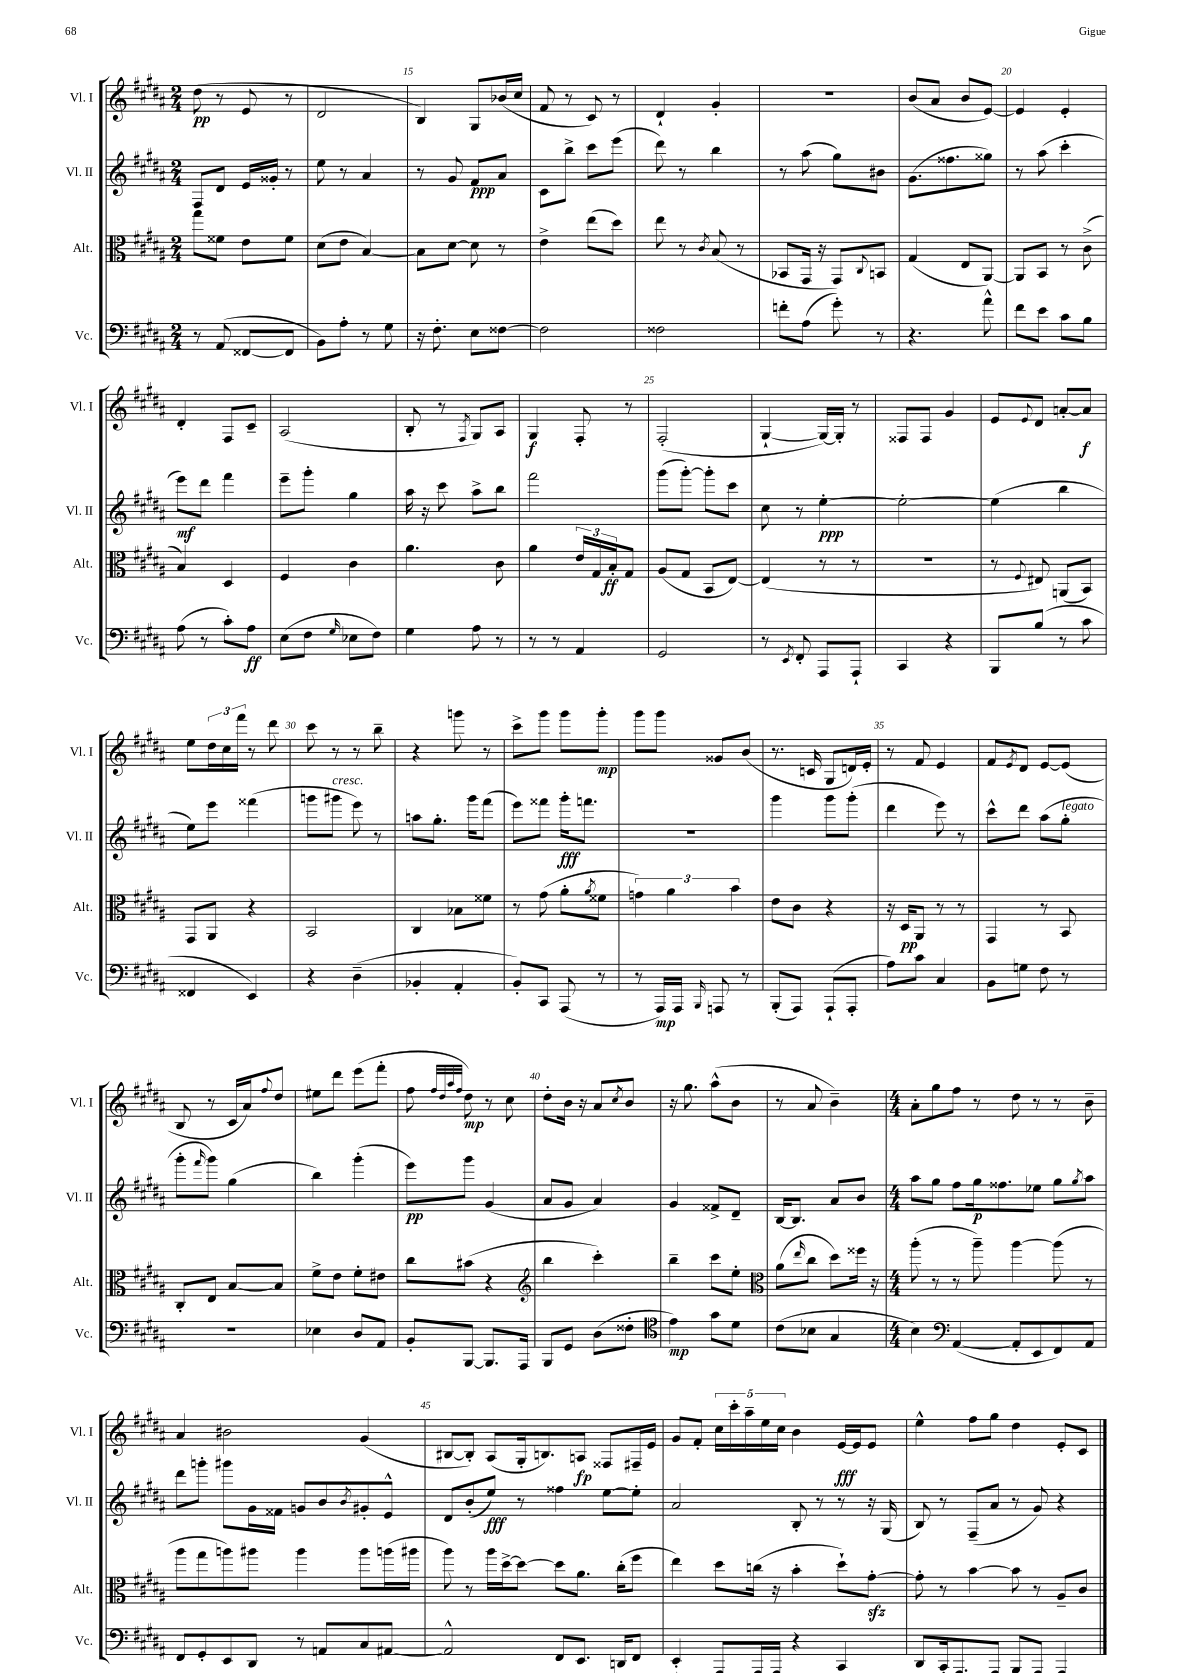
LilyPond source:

<<
\new StaffGroup <<
\new Staff = "s0" \with { instrumentName = "Vl. I" shortInstrumentName = "Vl. I" } {
    \clef treble \key b \major \numericTimeSignature \time 2/4
    dis''8\pp( r8 e'8 r8 |
    dis'2 |
    b4) gis8 bes'16( cis''16 |
    fis'8 r8 cis'8) r8 |
    dis'4-! gis'4-. |
    R2 |
    b'8( ais'8 b'8 e'8~) |
    e'4 e'4-. |
    dis'4-. fis8 cis'8-- |
    ais2( |
    b8-. r8 \acciaccatura { fis8 } gis8) ais8 |
    gis4\f fis8-. r8 |
    fis2-.( |
    gis4~-! gis16~) gis16-. r8 |
    fisis8 fisis8 gis'4 |
    e'8 \appoggiatura { e'8 } dis'8 a'8~-. a'8\f |
    e''8 \tuplet 3/2 { dis''16 cis''16 fis'''16 } r8 dis'''8 |
    cis'''8 r8 r8 b''8-- |
    r4 g'''8 r8 |
    cis'''8-> gis'''8 gis'''8 gis'''8-.\mp |
    gis'''8 gis'''8 gisis'8 b'8( |
    r8. c'16 gis8 d'16) e'16-. |
    r8 fis'8 e'4 |
    fis'8 \acciaccatura { e'8 } dis'8 e'8~ e'8( |
    b8 r8 cis'16 ais'16) \appoggiatura { fis''8 } dis''8 |
    eis''8 dis'''8 e'''8( fis'''8-. |
    fis''8 \grace { fis''32 dis''32 ais''32 fis''32 } dis''8\mp) r8 cis''8 |
    dis''8-. b'16 r16 ais'8 \acciaccatura { cis''8 } b'8 |
    r16 gis''8. ais''8-^( b'8 |
    r8 ais'8 b'4--) |
    \numericTimeSignature \time 4/4 ais'8-. gis''8 fis''8 r8 dis''8 r8 r8 b'8-- |
    ais'4 bis'2 gis'4( |
    bis8~ bis8-.) ais8( gis16-. b8.) a8\fp fisis8 fis16-- e'16 |
    gis'8 fis'8-. \tuplet 5/4 { cis''16 cis'''16-. ais''16-- e''16 cis''16 } b'4 e'16~\fff e'16 e'8 |
    e''4-^ fis''8 gis''8 dis''4 e'8-. cis'8 \bar "|." |
}
\new Staff = "s1" \with { instrumentName = "Vl. II" shortInstrumentName = "Vl. II" } {
    \clef treble \key b \major \numericTimeSignature \time 2/4
    fis8 dis'8 e'16 gisis'16-. r8 |
    e''8 r8 ais'4 |
    r8 gis'8 fis'8\ppp ais'8 |
    cis'8 b''8-> cis'''8 e'''8( |
    dis'''8) r8 b''4 |
    r8 ais''8( gis''8) bis'8 |
    gis'8.( fisis''8. gisis''8) |
    r8 ais''8( cis'''4-. |
    e'''8\mf) dis'''8 fis'''4 |
    e'''8-- gis'''8-. gis''4 |
    ais''16 r16 cis'''8 ais''8-> b''8 |
    fis'''2 |
    gis'''8( gis'''8~-.) gis'''8-. cis'''8 |
    cis''8 r8 e''4~-.\ppp |
    e''2~-. |
    e''4( b''4 |
    e''8) e'''8 fisis'''4( |
    g'''8 gis'''8^\markup { \italic "cresc." } e'''8) r8 |
    a''8 gis''8.-. gis'''16 fis'''8( |
    e'''8) fisis'''8 gis'''16-.\fff f'''8. |
    R2 |
    gis'''4 gis'''8 gis'''8-.( |
    dis'''4 e'''8) r8 |
    cis'''8-^ dis'''8 ais''8( gis''8-.^\markup { \italic "legato" } |
    gis'''8-. \grace { fis'''16 } gis'''8) gis''4( |
    b''4) gis'''4-.( |
    e'''8\pp) gis'''8 gis'4( |
    ais'8 gis'8 ais'4) |
    gis'4 fisis'8-> dis'8-- |
    b16~ b8. ais'8 b'8 |
    \numericTimeSignature \time 4/4 ais''8 gis''8 fis''8 gis''16\p fisis''8. ees''8 gis''8 \acciaccatura { gis''8 } ais''8 |
    dis'''8 g'''8-. gis'''8 gis'16 fisis'16 g'8 b'8 \acciaccatura { b'8 } gis'8-. e'8-^ |
    dis'8 b'8-.( e''8\fff) r8 fisis''4 e''8~ e''8-. |
    ais'2 b8-. r8 r8 r16 gis16( |
    b8) r8 fis8--( ais'8 r8 gis'8) r4 \bar "|." |
}
\new Staff = "s2" \with { instrumentName = "Alt." shortInstrumentName = "Alt." } {
    \clef alto \key b \major \numericTimeSignature \time 2/4
    gis''8 fisis'8 e'8 fisis'8 |
    dis'8( e'8 b4~) |
    b8 dis'8~ dis'8 r8 |
    e'4-> e''8( dis''8) |
    e''8 r8 \acciaccatura { cis'8 } b8( r8 |
    bes,8 gis,16 r16 gis,8) \appoggiatura { cis8 } b,8 |
    gis4( e8 ais,8~) |
    ais,8 b,8 r8 cis'8->( |
    b4) dis4 |
    fis4 cis'4 |
    ais'4. cis'8 |
    ais'4 \tuplet 3/2 { e'16 gis16 b16-.\ff } gis8 |
    ais8( gis8 b,8 e8~) |
    e4( r8 r8 |
    r2 |
    r8 \appoggiatura { fis8 } eis8) a,8( b,8) |
    gis,8 ais,8 r4 |
    b,2 |
    cis4 bes8 fisis'8 |
    r8 gis'8( ais'8-. \acciaccatura { ais'8 } fisis'8 |
    \tuplet 3/2 { g'4) ais'4 b'4 } |
    e'8 cis'8 r4 |
    r16 dis16\pp ais,8 r8 r8 |
    gis,4 r8 b,8 |
    cis8-. e8 b8~ b8 |
    fis'8-> e'8 fis'8-. eis'8 |
    cis''8 bis'8( r4 |
    \clef treble b''4 cis'''4-.) |
    b''4-- cis'''8 e''8-. |
    \clef alto ais'8( \grace { e''16 } cis''8 dis''8) fisis''16 r16 |
    \numericTimeSignature \time 4/4 ais''8-.( r8 r8 ais''8--) ais''4~ ais''8( r8 |
    ais''8 gis''8 a''8) ais''8 ais''4 ais''8 a''16( ais''16 |
    ais''8) r8 ais''16 dis''16~-> dis''8~ dis''8 ais'8. cis''16-.( fis''8 |
    e''4) dis''8 c''16( r16 b'4-. dis''8-!) gis'8~-.\sfz |
    gis'8-. r8 b'4~ b'8 r8 ais8-- cis'8 \bar "|." |
}
\new Staff = "s3" \with { instrumentName = "Vc." shortInstrumentName = "Vc." } {
    \clef bass \key b \major \numericTimeSignature \time 2/4
    r8 ais,8( fisis,8~ fisis,8 |
    b,8) ais8-. r8 gis8 |
    r16 fis8.-. e8 fisis8~ |
    fisis2 |
    fisis2 |
    f'8-. ais8( gis'8-.) r8 |
    r4. ais'8-^ |
    fis'8 e'8 cis'8 b8 |
    ais8( r8 cis'8-.) ais8\ff |
    e8( fis8 \grace { gis16 } ees8 fis8) |
    gis4 ais8 r8 |
    r8 r8 ais,4 |
    gis,2 |
    r8 \acciaccatura { e,8 } fis,8-. ais,,8 ais,,8-! |
    cis,4 r4 |
    b,,8 b8( r8 cis'8 |
    fisis,4 e,4) |
    r4 dis4--( |
    bes,4-. ais,4-. |
    b,8-.) cis,8 ais,,8( r8 |
    r8 ais,,16\mp) ais,,16 \grace { b,,16 } a,,8 r8 |
    b,,8-.( ais,,8) ais,,8-!( ais,,8-. |
    ais8) cis'8 cis4 |
    b,8 g8 fis8 r8 |
    R2 |
    ees4 dis8 ais,8 |
    b,8-. b,,8~ b,,8. ais,,16 |
    b,,8 gis,8 dis8( fisis8-. |
    \clef tenor e'4\mp) gis'8 dis'8 |
    cis'8( bes8 gis4 |
    \numericTimeSignature \time 4/4 b4) \clef bass ais,4~( ais,8-. e,8 fis,8) ais,8 |
    fis,8 gis,8-. e,8 dis,8 r8 a,8 cis8 ais,8~ |
    ais,2-^ fis,8 e,8. d,16 fis,8 |
    e,4-.\p( ais,,8~->) ais,,16 ais,,16 r4 cis,4 |
    dis,8 cis,16-. ais,,8.( ais,,8) b,,8 ais,,8 ais,,4 \bar "|." |
}
>>
>>
\layout { \context { \Score currentBarNumber = #13 \override BarNumber.break-visibility = ##(#f #t #t) barNumberVisibility = #(every-nth-bar-number-visible 5) } }
